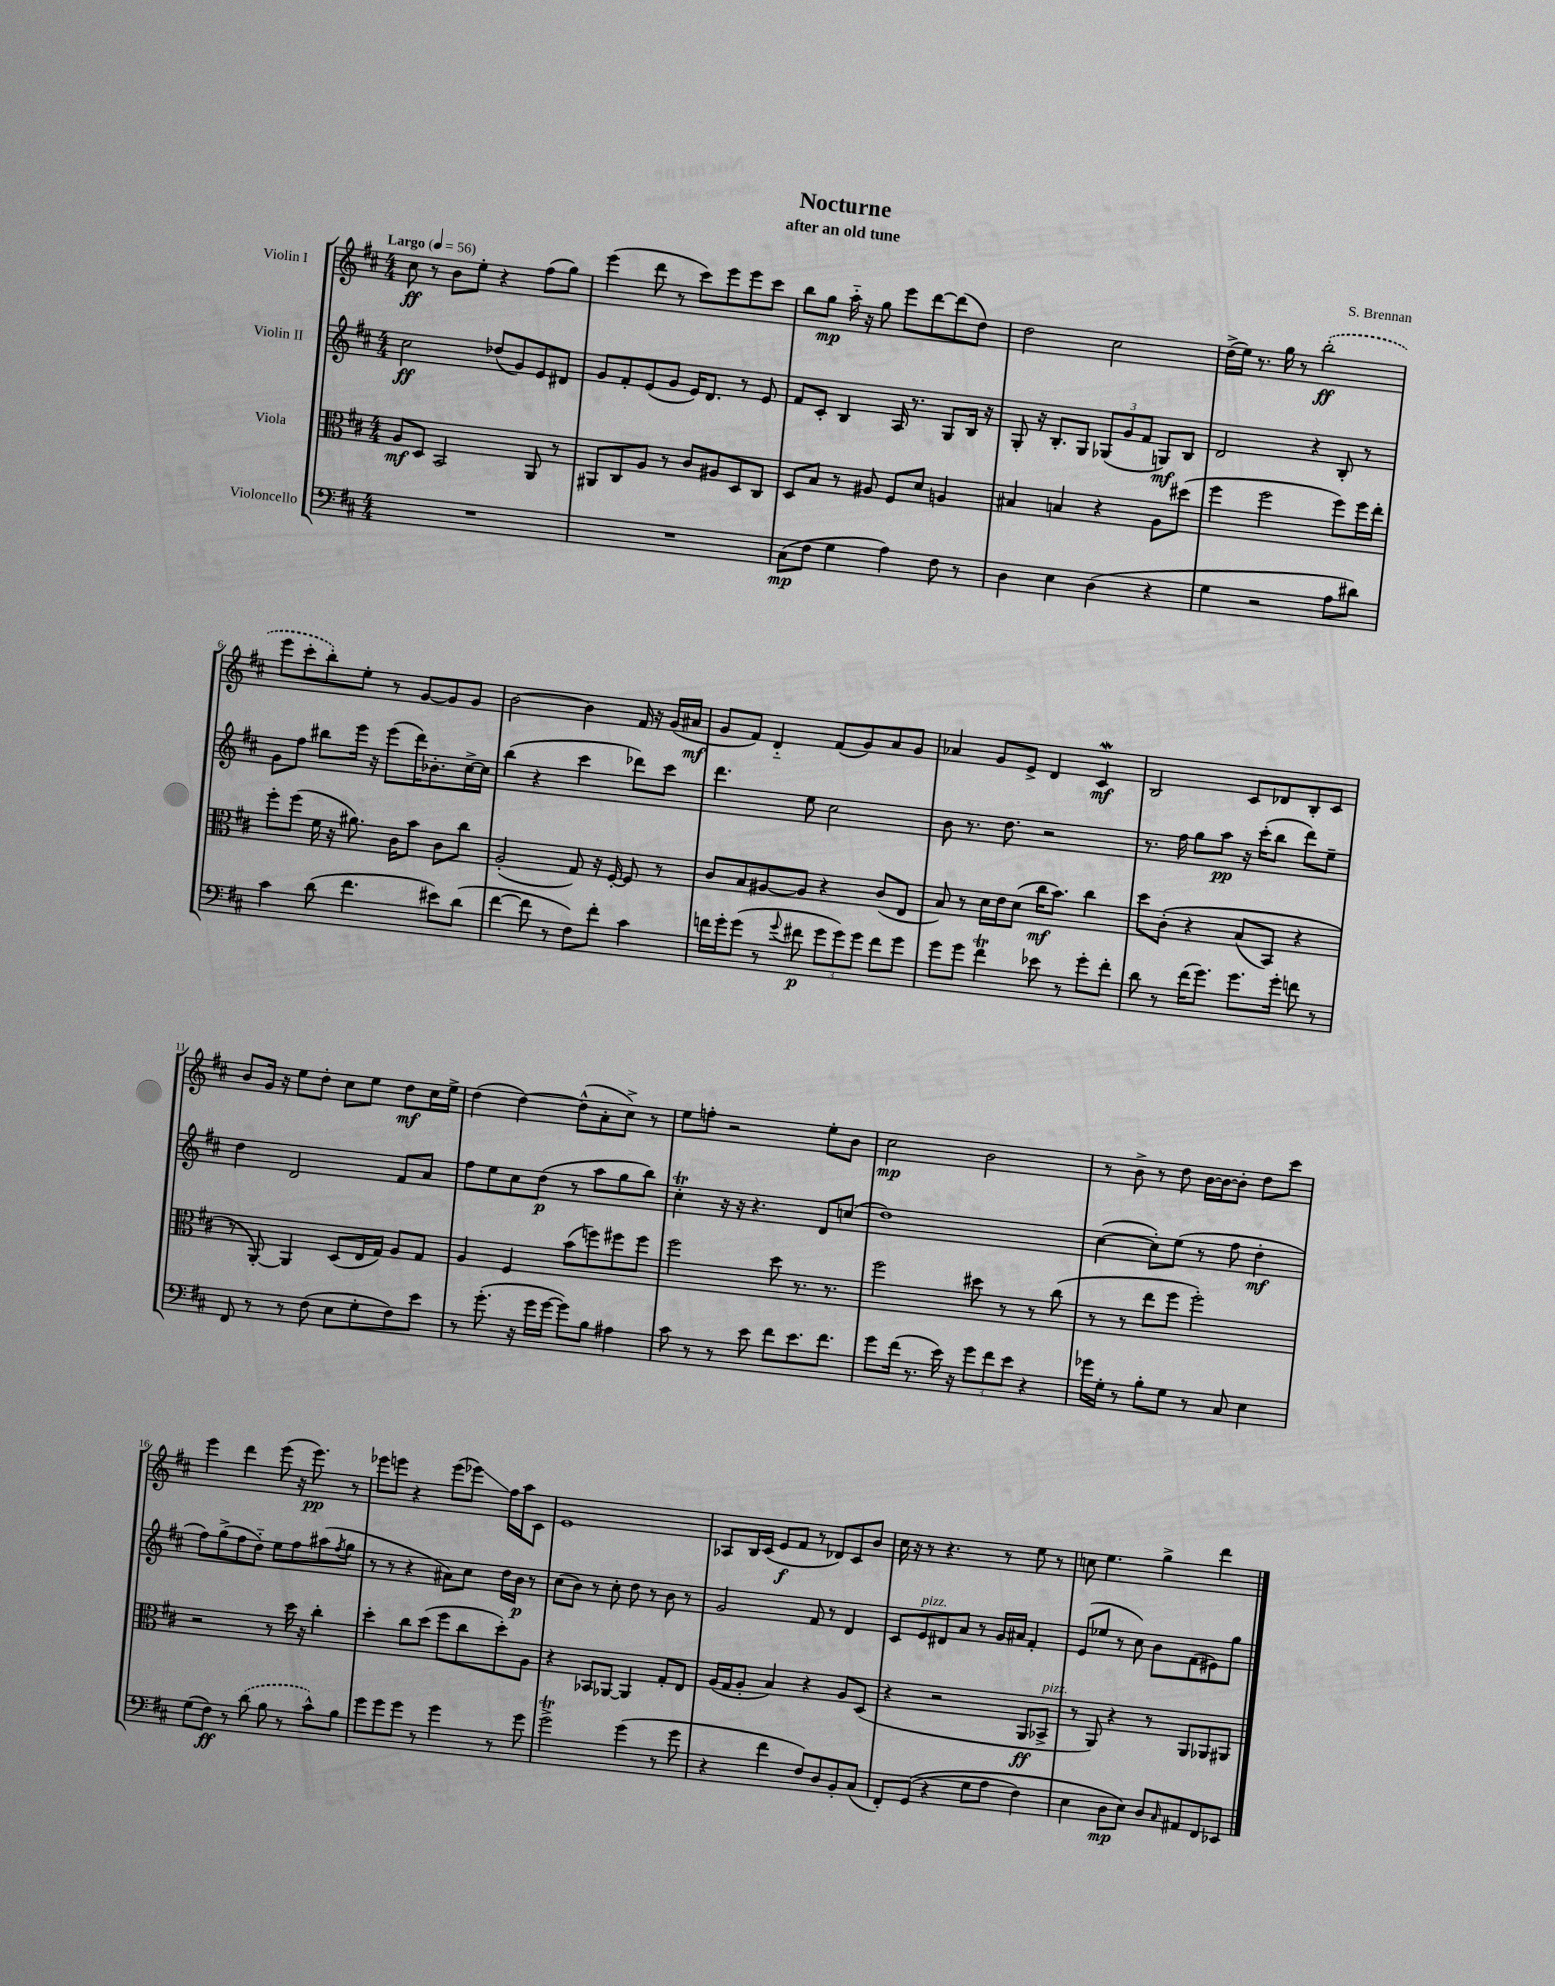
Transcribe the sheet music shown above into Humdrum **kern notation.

**kern	**kern	**kern	**kern
*staff4	*staff3	*staff2	*staff1
*clefF4	*clefC3	*clefG2	*clefG2
*k[f#c#]	*k[f#c#]	*k[f#c#]	*k[f#c#]
*M4/4	*M4/4	*M4/4	*M4/4
*MM56	*MM56	*MM56	*MM56
1r	8A	2cc#	8cc#
.	8D	.	8r
.	2BB	.	8b
.	.	.	8ee'
.	.	(8dd-	4r
.	.	8g)	.
.	8AA	8e	(8ff#
.	8r	8d#	8gg)
=	=	=	=
1r	8AA#	8g	(4eee
.	8C#	8f#'	.
.	8A	(8e	8ddd
.	8r	8g	8r
.	8c#	16e)	8ccc#)
.	.	8.d	.
.	8A#	.	8eee
.	8D	8r	8eee
.	8C#	8e	8ccc#
=	=	=	=
(8C#	8D	8f#	8bb
8F#	8B	8c#'	8gg
4G	8r	4B	16aa'~
.	.	.	16r
.	8A#	.	8gg
4A)	8F#	16A	8eee
.	.	8.r	.
.	8d	.	[8ddd
8F#	4A	8G	(8ddd]
8r	.	16B	8dd)
.	.	16r	.
=	=	=	=
4D	4B#	8G'	2dd
.	.	16r	.
.	.	8.B'	.
4E	4B	.	.
.	.	8G	.
(4D	4r	(12G-	2cc#
.	.	12g	.
.	.	12f#	.
4r	8A	8G)	.
.	(8dd#	8B	.
=	=	=	=
4G	4ff#	2d	(16dd^
.	.	.	16ee)
.	.	.	8.r
2r	2ff#	.	.
.	.	.	16gg
.	.	.	8r
.	.	4r	(2bb'
8A	8ff#)	8B'	.
8d#)	16ff#	8r	.
.	16ee'	.	.
=	=	=	=
4c#	8ff#'	8g	8eee
.	(8ff#	8ff#	8ccc#'
(8d	16f#	8bb#	8bb')
.	16r	.	.
4.f#	8.a#)	16eee	8ee'
.	.	16r	.
.	.	(8eee	8r
.	16c#	.	.
.	8b	16ddd)	[8g
.	.	8.b-'	.
8e#)	8c#	.	8g]
(8d	8cc#	[16cc#^	8g
.	.	16cc#]	.
=	=	=	=
[4f#	(2A'	(4bb	[2b
8f#]	.	4r	.
8r	.	.	.
8F#)	8G)	4ccc#	4b]
8f#'	16r	.	.
.	[16F#'	.	.
4c#	8F#]	8ddd-)	16f#
.	.	.	16r
.	8r	8ccc#	(16g
.	.	.	16a#
=	=	=	=
16f	8c#	4.ddd	8g
16g'	.	.	.
(8g	8B	.	8f#)
8r	[8A#	.	4d'~
8qqg	.	.	.
8f#	8A#]	8ee	.
12g	4r	2cc#	(8f#
12g)	.	.	.
.	.	.	8g)
12g	.	.	.
8f#	(8c#	.	8a
8g	8E	.	8g
=	=	=	=
8g	8B)	8b	4a-
8g	8r	8.r	.
4f#	16d	.	8g
.	16e	8.dd	.
.	(8d	.	8e^
8e-	16cc#	2r	4d
.	8.b)	.	.
8r	.	.	.
8g'	4cc#	.	4c#
8f#'	.	.	.
=	=	=	=
8d	8dd	8.r	2B
8r	&(8c#'	.	.
.	.	16ff#	.
(16f#	4r	8gg	.
8.g)	.	.	.
.	.	8aa	.
8.g	(8B	16r	8c#
.	.	(16ccc#'	.
.	8BB)	8bb	8d-
16g'	.	.	.
8f	4r	8ddd)	8B'
8r	.	8ee~	8c#
=	=	=	=
8FF#	8r	4dd	8b
8r	[8AA'&)	.	16g
.	.	.	16r
8r	4AA]	2d	8ee
(8F#	.	.	8dd'
8E	(8D	.	8cc#
8G'	16E	.	8ee
.	16G)	.	.
8F#)	8A	8f#	8dd
8e	8G	8a	16cc#
.	.	.	16ee^
=	=	=	=
8r	4A	8ff#	(4dd
(8.g'	.	8ee	.
.	4F#	8cc#	[4dd)
16r	.	.	.
16g	.	(8dd	.
[16g	.	.	.
8g])	(8b	8r	(8dd^^]
8B	8ff)	8aa	8a'
4A#	8ff#	8gg	8cc#^)
.	8ff#	8bb)	8r
=	=	=	=
8c#	2ff#	4cc#'	8ee
8r	.	.	8ff'
8r	.	16r	2r
.	.	16r	.
8e	.	4.r	.
8f#	8dd	.	.
8.e	8.r	.	.
.	.	8d	8ee'
8.f#	8.r	.	.
.	.	(8cc	8b
=	=	=	=
8g	2ff#	1dd)	2cc#
(16f#	.	.	.
8.r	.	.	.
16e)	.	.	.
16r	.	.	.
12g	8dd#	.	2b
12f#	.	.	.
.	8r	.	.
12e	.	.	.
4r	8r	.	.
.	(8cc#	.	.
=	=	=	=
16g-	8r	([4cc#	8r
16G'	.	.	.
8r	8r	.	8b^
8B'	8ee	8cc#'])	8r
8G	8ff#	(8ee	8dd
8r	2ff#')	8r	[16b
.	.	.	16b_
8C#	.	8ff#	8b']
4E	.	4dd'	8dd
.	.	.	8ccc#
=	=	=	=
(8G	2r	8ff#)	4eee
8F#)	.	(8gg^	.
8r	.	8ff#	4ddd
(8d	.	8dd'~)	.
8B	8r	8ee	(8eee
8r	16dd	8ff#	16r
.	16r	.	8.eee)
8c#^^)	4cc#'	(8aa#	.
.	.	8qff#	.
8B	.	8gg	8r
=	=	=	=
8g	4dd'	8r	8eee-
8g	.	8r	8eee
8g	8cc#	4r	4r
8r	(8dd	.	.
4g	8ff#	8a#)	(8eee
.	8cc#	8cc#	8eee-)
8r	8dd')	16dd	16ff#
.	.	16b	16aa
8g	8A	8r	8c#
=	=	=	=
2g^	4r	(8cc#	1e
.	.	8b)	.
.	8BB-	8r	.
.	[8AA-	8cc#'	.
(4g	4AA-]	8dd	.
.	.	8r	.
8r	8G'	8b	.
8g	8E	8r	.
=	=	=	=
4r	(16A	2g	8A-
.	16G	.	.
.	8A'	.	16B
.	.	.	(16c#
4f#	4B)	.	8e
.	.	.	8f#
8F#)	4r	8f#	8r
8D	.	8r	8d-)
8BB'	8A	4d	8c#
(8C#	(8D	.	8b
=	=	=	=
8FF#')	4r	8c#	16cc#
.	.	.	16r
&((8GG	.	8e	8r
4r	2r	8d#	4.r
.	.	8a	.
8G	.	8r	.
8A	.	16g	8r
.	.	16a#	.
4F#)	8AA	4f#'	8ee
.	8BB-^	.	8r
=	=	=	=
4E	8r	(8e	8cc
.	8AA)	8ee-	4.ee
8D	4r	8r	.
8E&)	.	8cc#)	.
8D	8r	8b	4gg^
16qqC#	.	.	.
8AA#	8AA	(8f#	.
8FF#	8AA-	8e#)	4ddd
8EE-	8AA#	8gg	.
==	==	==	==
*-	*-	*-	*-
